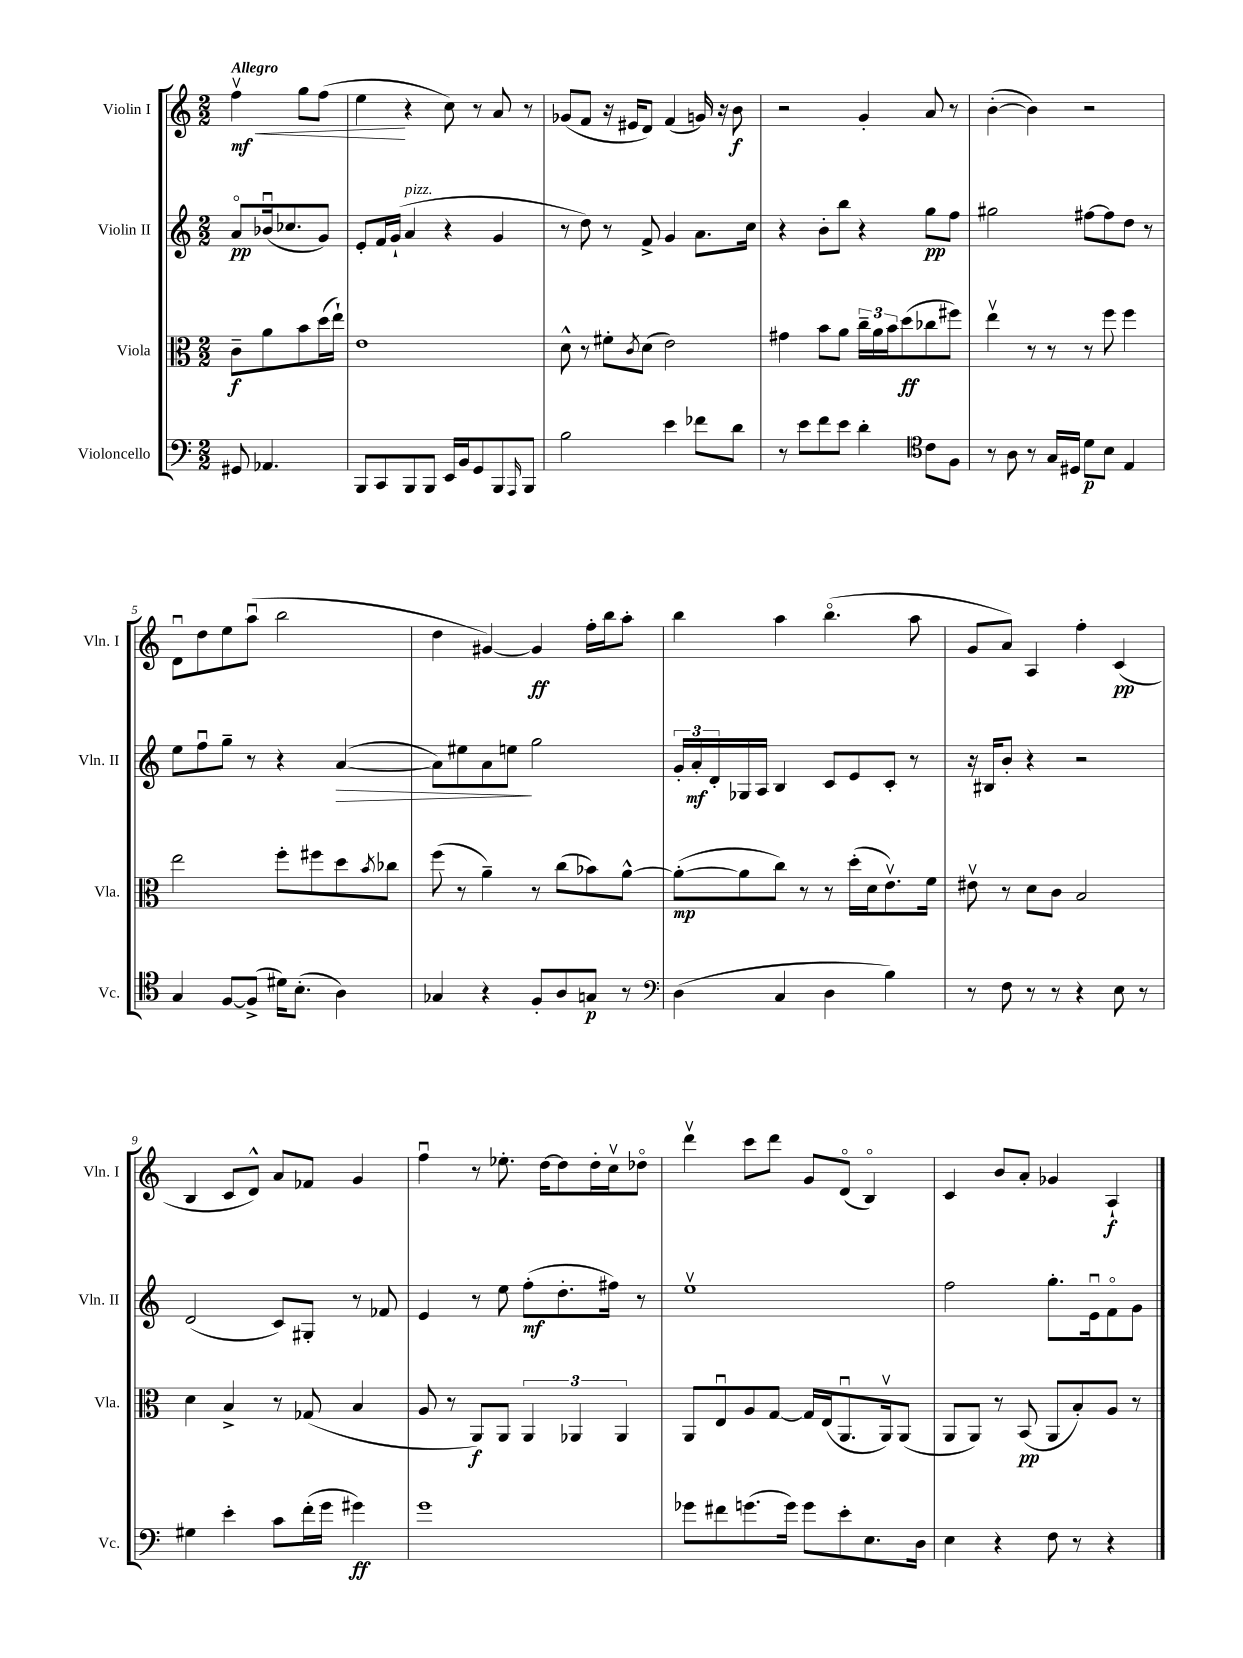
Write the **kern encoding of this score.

**kern	**dynam	**kern	**dynam	**kern	**dynam	**kern	**dynam
*part4	*part4	*part3	*part3	*part2	*part2	*part1	*part1
*staff4	*staff4	*staff3	*staff3	*staff2	*staff2	*staff1	*staff1
*I"Violoncello	*	*I"Viola	*	*I"Violin II	*	*I"Violin I	*
*I'Vc.	*	*I'Vla.	*	*I'Vln. II	*	*I'Vln. I	*
*clefF4	*	*clefC3	*	*clefG2	*	*clefG2	*
*k[]	*	*k[]	*	*k[]	*	*k[]	*
*M2/2	*	*M2/2	*	*M2/2	*	*M2/2	*
=	=	=	=	=	=	=	=
!	!	!	!	!	!	!LO:TX:a:B:t=Allegro	!
!	!	!	!	!	!	!	!LO:HP:b
8GG#X/	.	8c~\L	f	8a/L	pp	4ffv\	< mf
4.AA-X/	.	8a\	.	(16b-Xu/k	.	.	.
.	.	.	.	8.cc-X/	.	.	.
.	.	8b\	.	.	.	8gg\L	.
.	.	(16dd\L	.	8g/J)	.	(8ff\J	.
.	.	16ee`\JJ)	.	.	.	.	.
=1	=1	=1	=1	=1	=1	=1	=1
8BBB/L	.	1e	.	8e'/L	.	4ee\	.
8CC/	.	.	.	16f/L	.	.	.
.	.	.	.	(16g`/JJ	.	.	.
!	!	!	!	!LO:TX:a:i:t=pizz.	!	!	!
8BBB/	.	.	.	4a/	.	4r	[
8BBB/J	.	.	.	.	.	.	.
16EE/LL	.	.	.	4r	.	8cc\)	.
16BB/J	.	.	.	.	.	.	.
8GG/	.	.	.	.	.	8r	.
8BBB/	.	.	.	4g/	.	8a/	.
16qqAAA/	.	.	.	.	.	.	.
8BBB/J	.	.	.	.	.	8r	.
=2	=2	=2	=2	=2	=2	=2	=2
2B\	.	8d^^\	.	8r	.	(8g-X/L	.
.	.	8r	.	8dd\)	.	8f/J	.
.	.	8f#X'\L	.	8r	.	16r	.
.	.	.	.	.	.	16e#X/KL	.
.	.	8qc/	.	.	.	.	.
.	.	(8d\J	.	8f^/	.	8d/J)	.
4e\	.	2e\)	.	4g/	.	(4f/	.
8f-X\L	.	.	.	8.a\L	.	16gn/)	.
.	.	.	.	.	.	16r	.
8d\J	.	.	.	.	.	8b\	f
.	.	.	.	16cc\Jk	.	.	.
=3	=3	=3	=3	=3	=3	=3	=3
8r	.	4g#X\	.	4r	.	2r	.
8e\L	.	.	.	.	.	.	.
8f\	.	8b\L	.	8b'\L	.	.	.
8e\J	.	8a\J	.	8bb\J	.	.	.
4d'\	.	24cc~\LL	.	4r	.	4g'/	.
.	.	24a\	.	.	.	.	.
.	.	24b\J	.	.	.	.	.
.	.	(8dd\	ff	.	.	.	.
*clefC4	*	*	*	*	*	*	*
8c\L	.	8cc-X\	.	8gg\L	pp	8a/	.
8F\J	.	8ff#X\J)	.	8ff\J	.	8r	.
=4	=4	=4	=4	=4	=4	=4	=4
8r	.	4eev\	.	2gg#X\	.	([4b'\	.
8A\	.	.	.	.	.	.	.
8r	.	8r	.	.	.	4b\])	.
16G/LL	.	8r	.	.	.	.	.
16D#X/JJ	.	.	.	.	.	.	.
8d\L	p	8r	.	[8ff#X\L	.	2r	.
8B\J	.	8ff\	.	8ff#\]	.	.	.
4E/	.	4ff\	.	8dd\J	.	.	.
.	.	.	.	8r	.	.	.
!!LO:LB:g=z
=5	=5	=5	=5	=5	=5	=5	=5
4G/	.	2ee\	.	8ee\L	.	8du\L	.
.	.	.	.	8ffu\	.	8dd\	.
[8F/L	.	.	.	8gg~\J	.	8ee\	.
(8F^/J]	.	.	.	8r	.	(8aau\J	.
16d#X\KL)	.	8ff'\L	.	4r	.	2bb\	.
(8.B'\J	.	.	.	.	.	.	.
.	.	8ff#X\	.	.	.	.	.
!	!	!	!	!	!LO:HP:b	!	!
4A\)	.	8dd\	.	([4a/	>	.	.
.	.	8qb/	.	.	.	.	.
.	.	8cc-X\J	.	.	.	.	.
=6	=6	=6	=6	=6	=6	=6	=6
4G-X/	.	(8ff\	.	8a\L])	.	4dd\	.
.	.	8r	.	8ee#X\	.	.	.
4r	.	4a~\)	.	8a\	.	[4g#X/)	.
.	.	.	.	8een\J	.	.	.
8F'/L	.	8r	.	2gg\	]	4g#/]	ff
8A/	.	(8cc\L	.	.	.	.	.
8Gn/J	p	8b-X\)	.	.	.	16ff'\LL	.
.	.	.	.	.	.	16bb\J	.
8r	.	[8a^^\J	.	.	.	8aa'\J	.
=7	=7	=7	=7	=7	=7	=7	=7
*clefF4	*	*	*	*	*	*	*
(4D\	.	(8a'\L_	mp	24g'/LL	.	4bb\	.
.	.	.	.	24a'/	mf	.	.
.	.	.	.	24d'/	.	.	.
.	.	8a\]	.	16G-X/	.	.	.
.	.	.	.	16A/JJ	.	.	.
4C/	.	8cc\J)	.	4B/	.	4aa\	.
.	.	8r	.	.	.	.	.
4D\	.	8r	.	8c/L	.	(4.bb\	.
.	.	(16dd'\LL	.	8e/	.	.	.
.	.	16d\J	.	.	.	.	.
4B\)	.	8.ev\)	.	8c'/J	.	.	.
.	.	.	.	8r	.	8aa\	.
.	.	16f\Jk	.	.	.	.	.
=8	=8	=8	=8	=8	=8	=8	=8
8r	.	8e#Xv\	.	16r	.	8g/L	.
.	.	.	.	16B#X/KL	.	.	.
8F\	.	8r	.	8b'/J	.	8a/J)	.
8r	.	8d\L	.	4r	.	4A/	.
8r	.	8c\J	.	.	.	.	.
4r	.	2B/	.	2r	.	4ff'\	.
8E\	.	.	.	.	.	(4c/	pp
8r	.	.	.	.	.	.	.
!!LO:LB:g=z
=9	=9	=9	=9	=9	=9	=9	=9
4G#X\	.	4d\	.	(2d/	.	4B/	.
4e'\	.	4B^/	.	.	.	8c/L	.
.	.	.	.	.	.	8d^^/J)	.
8c\L	.	8r	.	8c/L)	.	8a/L	.
(16f'\L	.	(8G-X/	.	8G#X'/J	.	8f-X/J	.
16g\JJ	.	.	.	.	.	.	.
4g#X\)	ff	4B/	.	8r	.	4g/	.
.	.	.	.	8f-X/	.	.	.
=10	=10	=10	=10	=10	=10	=10	=10
1g	.	8A/	.	4e/	.	4ffu\	.
.	.	8r	.	.	.	.	.
.	.	8AA/L)	f	8r	.	8r	.
.	.	8AA/J	.	8ee\	.	8.ee-X'\	.
.	.	6AA/	.	(8ff'\L	mf	.	.
.	.	.	.	.	.	[16dd\KL	.
.	.	.	.	8.dd'\	.	8dd\]	.
.	.	6AA-X/	.	.	.	.	.
.	.	.	.	.	.	16dd'\L	.
.	.	.	.	16ff#X\Jk)	.	16ccv\J	.
.	.	6AA-/	.	.	.	.	.
.	.	.	.	8r	.	8dd-X\J	.
=11	=11	=11	=11	=11	=11	=11	=11
8g-X\L	.	8AA/L	.	1eev	.	4dddv\	.
8f#X\	.	8Eu/	.	.	.	.	.
(8.gn\	.	8A/	.	.	.	8ccc\L	.
.	.	[8G/J	.	.	.	8ddd\J	.
16g\Jk)	.	.	.	.	.	.	.
8g\L	.	16G/LL]	.	.	.	8g/L	.
.	.	(16E/J	.	.	.	.	.
8e'\	.	8.AAu/	.	.	.	(8d/J	.
8.E\	.	.	.	.	.	4B/)	.
.	.	16AAv/k)	.	.	.	.	.
.	.	(8AA/J	.	.	.	.	.
16D\Jk	.	.	.	.	.	.	.
=12	=12	=12	=12	=12	=12	=12	=12
4E\	.	8AA/L	.	2ff\	.	4c/	.
.	.	8AA/J)	.	.	.	.	.
4r	.	8r	.	.	.	8b/L	.
.	.	(8BB/	pp	.	.	8a'/J	.
8F\	.	8AA/L	.	8.gg'\L	.	4g-X/	.
8r	.	8B'/)	.	.	.	.	.
.	.	.	.	16eu\k	.	.	.
4r	.	8A/J	.	8f\	.	4A`/	f
.	.	8r	.	8g\J	.	.	.
==	==	==	==	==	==	==	==
*-	*-	*-	*-	*-	*-	*-	*-
